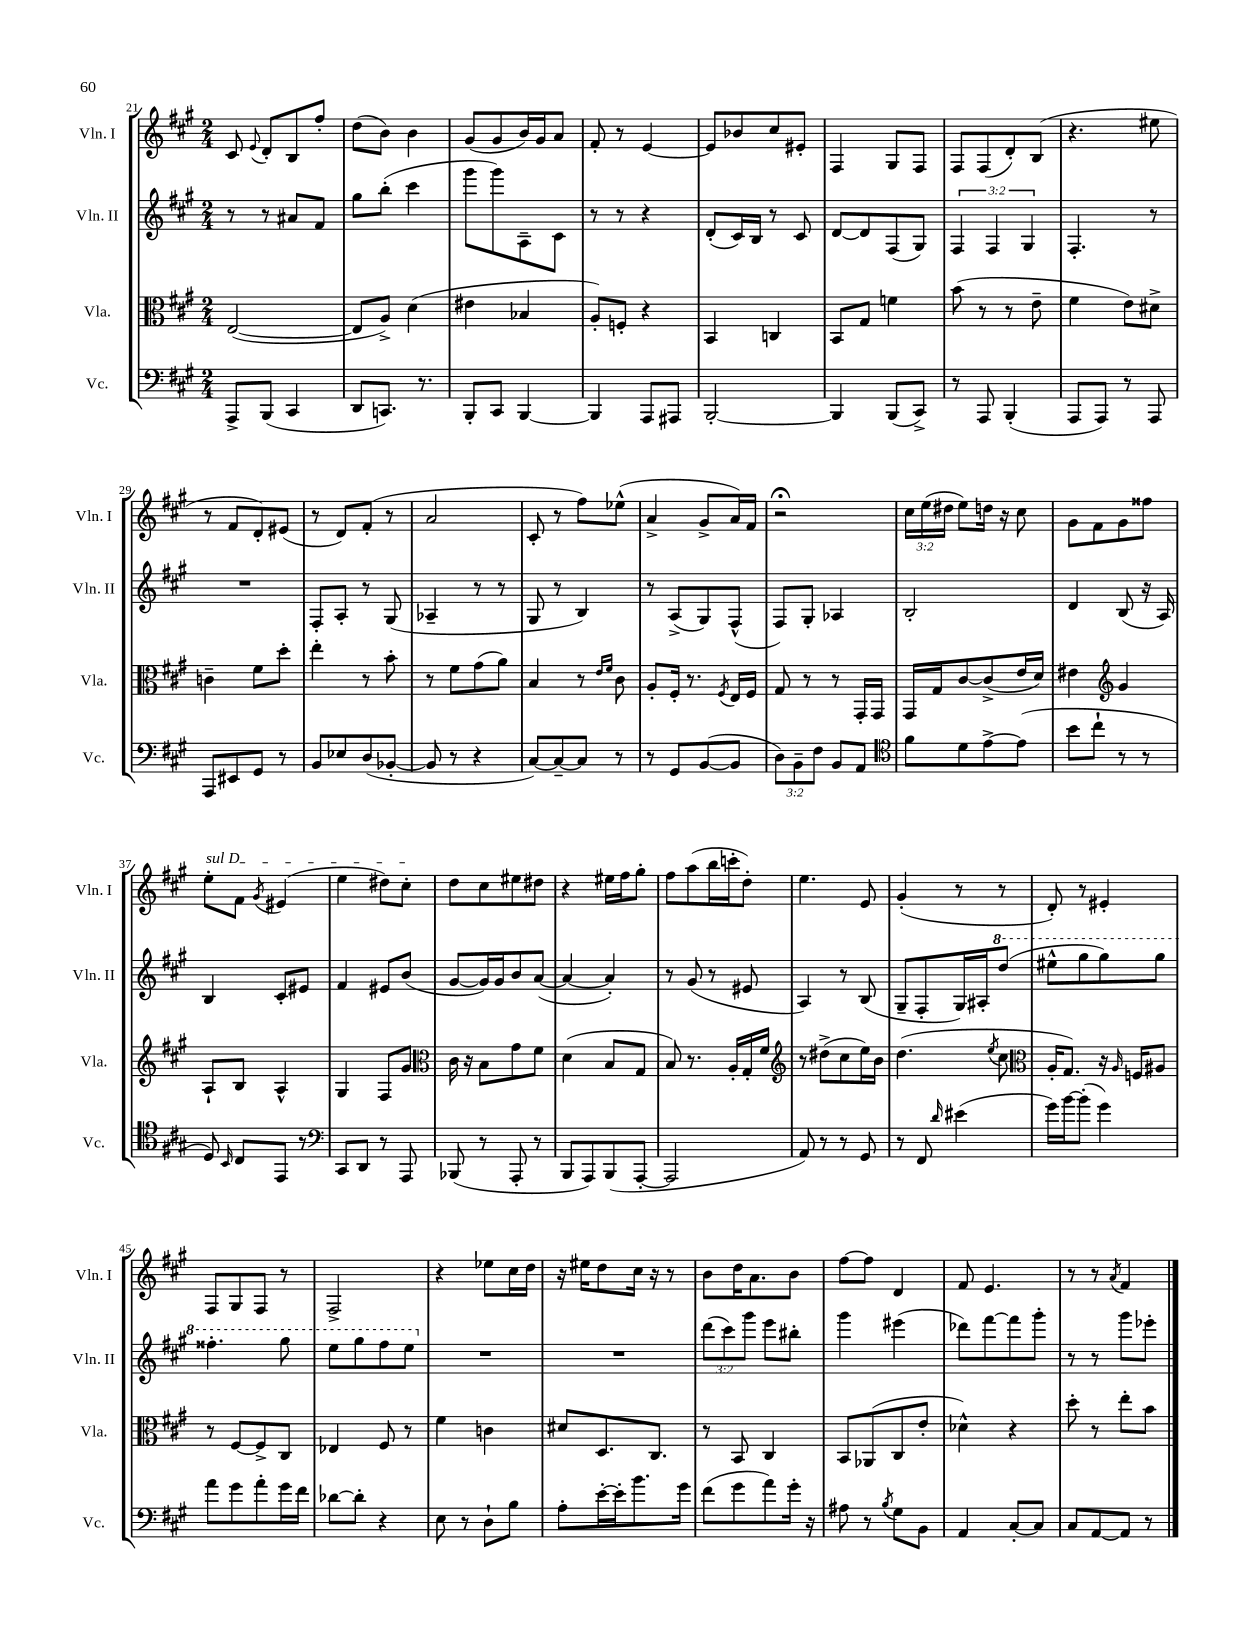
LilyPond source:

<<
\new StaffGroup <<
\new Staff = "s0" \with { instrumentName = "Vln. I" shortInstrumentName = "Vln. I" } {
    \clef treble \key a \major \numericTimeSignature \time 2/4 \override Staff.TupletNumber.text = #tuplet-number::calc-fraction-text
    \autoBeamOff cis'8 \appoggiatura { e'8 } d'8[-. b8 fis''8]-. |
    d''8[( b'8]) b'4 |
    gis'8[( gis'8 b'16) gis'16 a'8] |
    fis'8-. r8 e'4~ |
    e'8[ bes'8 cis''8 eis'8]-. |
    fis4 gis8[ fis8] |
    fis8[ fis8( d'8-.) b8]( |
    r4. eis''8 |
    r8 fis'8[ d'8-.) eis'8]( |
    r8 d'8[) fis'8]-.( r8 |
    a'2 |
    cis'8-. r8 fis''8[) ees''8]-^( |
    a'4-> gis'8[-> a'16) fis'16] |
    r2\fermata |
    \tuplet 3/2 { cis''16[ e''16( dis''16] } e''8[) d''16] r16 cis''8 |
    gis'8[ fis'8 gis'8 fisis''8] |
    \once \override TextSpanner.bound-details.left.text = \markup { \italic "sul D" } e''8[-.\startTextSpan fis'8] \acciaccatura { gis'8 } eis'4( |
    e''4 dis''8[) cis''8]-.\stopTextSpan |
    d''8[ cis''8 eis''8 dis''8] |
    r4 eis''16[ fis''16 gis''8]-. |
    fis''8[ a''8( b''16 c'''16-. d''8]-.) |
    e''4. e'8 |
    gis'4-.( r8 r8 |
    d'8-.) r8 eis'4-. |
    fis8[ gis8 fis8] r8 |
    fis2-> |
    r4 ees''8[ cis''16 d''16] |
    r16 eis''16[ d''8 cis''16] r16 r8 |
    b'8[ d''16 a'8. b'8] |
    fis''8[~ fis''8] d'4 |
    fis'8 e'4. |
    r8 r8 \acciaccatura { a'8 } fis'4 \bar "|." |
}
\new Staff = "s1" \with { instrumentName = "Vln. II" shortInstrumentName = "Vln. II" } {
    \clef treble \key a \major \numericTimeSignature \time 2/4 \override Staff.TupletNumber.text = #tuplet-number::calc-fraction-text
    \autoBeamOff r8 r8 ais'8[ fis'8] |
    gis''8[ b''8]-.( cis'''4 |
    gis'''8[ gis'''8) a8-- cis'8] |
    r8 r8 r4 |
    d'8[-.( cis'16) b16] r8 cis'8 |
    d'8[~ d'8 fis8( gis8]) |
    \tuplet 3/2 { fis4 fis4 gis4 } |
    fis4.-. r8 |
    R2 |
    fis8[-. a8]-. r8 gis8( |
    aes4-- r8 r8 |
    gis8 r8 b4) |
    r8 a8[->( gis8) fis8]-^( |
    fis8[) gis8]-. aes4 |
    b2-. |
    d'4 b8( r16 a16) |
    b4 cis'8[-. eis'8] |
    fis'4 eis'8[ b'8]( |
    gis'8[~ gis'16) gis'16 b'8 a'8]~( |
    a'4~ a'4-.) |
    r8 gis'8( r8 eis'8 |
    a4) r8 b8( |
    gis8[-- fis8-. gis16) ais16-. \ottava #1 d'''8]( |
    eis'''8[-^ gis'''8 gis'''8) gis'''8] |
    fisis'''4.-. gis'''8 |
    e'''8[ gis'''8 fis'''8 e'''8] \ottava #0 |
    R2 |
    R2 |
    \tuplet 3/2 { d'''8[( cis'''8) gis'''8] } e'''8[ bis''8]-. |
    gis'''4 eis'''4( |
    des'''8[) fis'''8~ fis'''8 gis'''8]-. |
    r8 r8 gis'''8[ ees'''8]-. \bar "|." |
}
\new Staff = "s2" \with { instrumentName = "Vla." shortInstrumentName = "Vla." } {
    \clef alto \key a \major \numericTimeSignature \time 2/4
    \autoBeamOff e2~( |
    e8[ a8]->) d'4( |
    eis'4 bes4 |
    a8[-.) f8]-. r4 |
    b,4 c4 |
    b,8[ gis8] f'4 |
    b'8( r8 r8 e'8-- |
    fis'4 e'8[) dis'8]-> |
    c'4-- fis'8[ d''8]-. |
    e''4-. r8 b'8-. |
    r8 fis'8[ gis'8( a'8]) |
    b4 r8 \grace { e'16[ fis'16] } cis'8 |
    a8[-. fis16]-. r8. \acciaccatura { fis8 } e16[ fis16] |
    gis8 r8 r8 gis,16[-. gis,16] |
    gis,16[ gis16 cis'8~ cis'8->( e'16 d'16]) |
    eis'4 \clef treble gis'4 |
    a8[-! b8] a4-^ |
    gis4 fis8[ gis'8] |
    \clef alto cis'16 r16 b8[ gis'8 fis'8] |
    d'4( b8[ gis8] |
    b8) r8. a16[-. gis16-. fis'16] |
    \clef treble r8 dis''8[->( cis''8 e''16) b'16] |
    d''4.( \acciaccatura { e''8 } cis''8 |
    \clef alto a16[-. gis8.]) r16 \grace { a16 } f16[ ais8] |
    r8 fis8[~ fis8-> cis8] |
    ees4 fis8 r8 |
    fis'4 c'4 |
    dis'8[ d8. cis8.] |
    r8 b,8 cis4 |
    b,8[ aes,8( cis8 e'8]-. |
    des'4-^) r4 |
    d''8-. r8 e''8[-. b'8] \bar "|." |
}
\new Staff = "s3" \with { instrumentName = "Vc." shortInstrumentName = "Vc." } {
    \clef bass \key a \major \numericTimeSignature \time 2/4 \override Staff.TupletNumber.text = #tuplet-number::calc-fraction-text
    \autoBeamOff a,,8[-> b,,8]( cis,4 |
    d,8[ c,8.]) r8. |
    b,,8[-. cis,8] b,,4~ |
    b,,4 a,,8[ ais,,8] |
    b,,2~-. |
    b,,4 b,,8[( cis,8]->) |
    r8 a,,8 b,,4-.( |
    a,,8[ a,,8]) r8 a,,8 |
    a,,8[ eis,8 gis,8] r8 |
    b,8[ ees8 d8( bes,8]~-. |
    bes,8 r8 r4 |
    cis8[~) cis8~-- cis8] r8 |
    r8 gis,8[ b,8~( b,8] |
    \tuplet 3/2 { d8[) b,8-- fis8] } b,8[ a,8] |
    \clef tenor fis'8[ d'8 e'8~-> e'8]( |
    b'8[ cis''8]-! r8 r8 |
    d8) \grace { b,16 } cis8[ e,8] r8 |
    \clef bass cis,8[ d,8] r8 a,,8 |
    bes,,8( r8 a,,8-. r8 |
    b,,8[ a,,8) b,,8( a,,8]~-. |
    a,,2 |
    a,8) r8 r8 gis,8 |
    r8 fis,8 \grace { d'16 } eis'4( |
    gis'16[) b'16~ b'8]-.( gis'4) |
    a'8[ gis'8 a'8-. gis'16 fis'16] |
    des'8[~ des'8]-. r4 |
    e8 r8 d8[-! b8] |
    a8[-. e'16~-. e'16-. b'8. gis'16] |
    fis'8[( gis'8 a'8) gis'16]-. r16 |
    ais8 r8 \acciaccatura { b8 } gis8[ b,8] |
    a,4 cis8[~-. cis8] |
    cis8[ a,8~ a,8] r8 \bar "|." |
}
>>
>>
\layout { \context { \Score currentBarNumber = #21 } }
